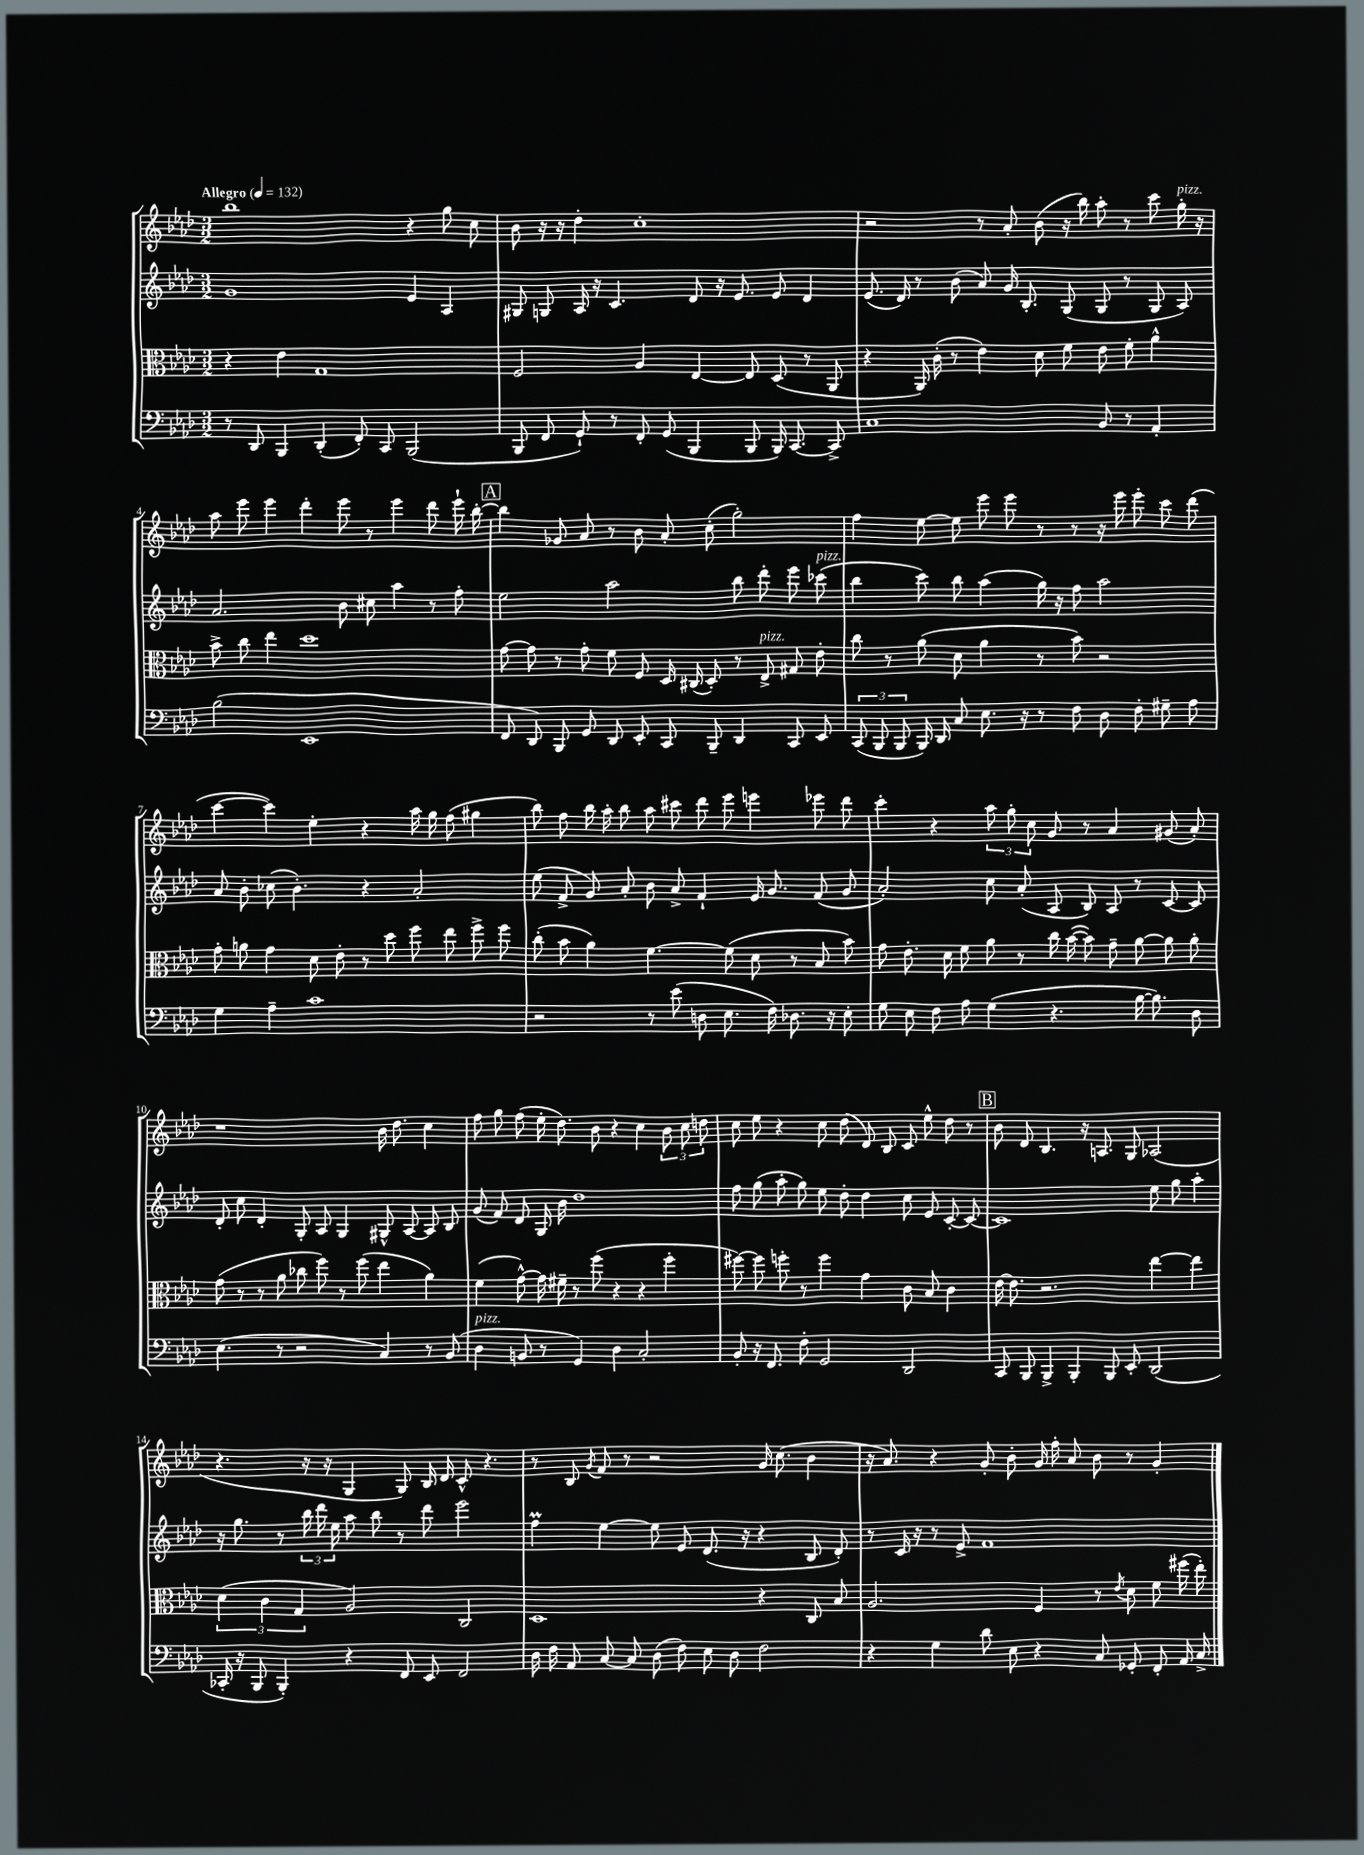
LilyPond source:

<<
\new StaffGroup <<
\new Staff = "s0" {
    \clef treble \key aes \major \numericTimeSignature \time 3/2 \tempo "Allegro" 4 = 132
    \autoBeamOff bes''1 r4 g''8 c''8 |
    bes'8 r16 r16 des''4-. c''1-. |
    r2 r8 aes'8-. bes'8( r16 bes''16) aes''8-. r8 c'''8 g''16-.^\markup { \italic "pizz." } r16 |
    aes''8 ees'''8 ees'''4 des'''4-. ees'''8 r8 ees'''4 des'''8 ees'''16-! bes''16~-. |
    \mark \markup { \box "A" } bes''4 ges'8 aes'8 r8 bes'8 aes'8-. c''8-.( g''2-.) |
    f''4 ees''8~ ees''8 ees'''8 ees'''8 r8 r8 r16 ees'''16 ees'''8-. c'''8 des'''8( |
    c'''4~ c'''4) ees''4-. r4 aes''16 g''16 f''8( gis''4 |
    bes''8) f''8 bes''16 aes''16-. bes''8 aes''8 cis'''8 des'''8 ees'''8 e'''4 ees'''8 des'''8 |
    c'''4-. r4 \tuplet 3/2 { aes''8 g''8-. c''8 } g'8 r8 aes'4 gis'8( aes'8-.) |
    r1 bes'16 des''8. c''4 |
    f''8 g''8 f''8( ees''16-. des''8.) bes'8 r4 c''4 \tuplet 3/2 { bes'8 c''8 d''8 } |
    c''8 ees''8 r4 c''8 des''8( des'8) bes8 c'8 ees''8-^ des''8 r8 |
    \mark \markup { \box "B" } bes'8 des'8 bes4. r16 a8. g8 aes2( |
    r4. r16 r16 g4 g8) bes16 des'16 c'8-^ r4. |
    r8 bes8 \acciaccatura { g'8 } f'8 r8 r2 g'16 c''8.( bes'4 |
    r16 aes'8.) r4 g'8-. bes'8-. g'16 f''16-. aes'8 bes'8 r8 g'4-. \bar "|." |
}
\new Staff = "s1" {
    \clef treble \key aes \major \numericTimeSignature \time 3/2
    \autoBeamOff g'1 ees'4 aes4 |
    gis8 g8 aes16 r16 c'4. des'8 r16 ees'8. ees'8 des'4 |
    ees'8.( des'16) r8 bes'8( aes'8) g'16 bes8.-. g8( g8 r8 g8 aes8) |
    aes'2. bes'8 cis''8 aes''4 r8 f''8-. |
    \mark \markup { \box "A" } ees''2 aes''2 bes''8 des'''8-. ees'''8 ces'''8^\markup { \italic "pizz." }( |
    bes''4 c'''8) bes''8 aes''4( g''16) r16 f''8 aes''2 |
    aes'8 bes'8-. ces''8( bes'4.-.) r4 aes'2-. |
    ees''8( f'8-> g'8) aes'8-. bes'8 aes'8-> f'4-! ees'16 g'8. f'8( g'8 |
    aes'2-.) c''8 aes'8-.( aes8 bes8) aes8 r8 c'8~ c'8 |
    des'8-. c''8 des'4-. g8-. aes8 g4 gis8-^ aes8~ aes8 bes8 |
    g'8( f'8) des'8 g16 bes'16 des''1 |
    f''8 g''8( aes''8-. g''8) ees''8 des''8-. des''4 c''8 ees'8 c'8~-. c'8~ |
    \mark \markup { \box "B" } c'1 ees''8 g''8 aes''4-. |
    r16 g''8. r8 \tuplet 3/2 { bes''16 des'''16 ees''16 } aes''8 bes''8 r8 des'''8 ees'''2 |
    f''4\prall ees''4~ ees''8 ees'8 des'8.( r16 r4 bes8 des'8-.) |
    r8 c'16 r16 r8 ees'8-> f'1 \bar "|." |
}
\new Staff = "s2" {
    \clef alto \key aes \major \numericTimeSignature \time 3/2
    \autoBeamOff r4 ees'4 g1 |
    f2 aes4 ees4~ ees8 des8( r8 aes,8 |
    r4 aes,16) c'16-.( r8 ees'4) des'8 f'8 ees'8 f'8-. aes'4-^ |
    bes'8-> c''8 ees''4 des''1 |
    \mark \markup { \box "A" } g'8~ g'8 r8 g'8-. f'8 f8 des16 cis16( des8-.) r8 ees8->^\markup { \italic "pizz." } gis8 ees'8-. |
    c''8 r8 aes'8( des'8 aes'4 r8 bes'8) r2 |
    g'8-. a'8 g'4 des'8 ees'8-. r8 des''8 f''8 ees''8 f''8-> f''8 |
    c''8-.( bes'8 aes'4) f'4.~ f'8( des'8 r8 bes8 bes'8) |
    g'8 ees'8.-. des'16 f'8 aes'8 r8 c''16 bes'16~( bes'8) g'8-- aes'8~ aes'8 aes'8-. |
    g'8( r8 r8 aes'8 ces''8 f''8) r8 f''8( ees''4 aes'4) |
    f'4( g'8~-^) g'16 fis'16-- r8 f''8( r4 r4 f''4-. |
    fis''8~) fis''8 f''8-. r8 f''4 g'4 c'8 bes8 c'4 |
    \mark \markup { \box "B" } ees'16~ ees'8. r2. ees''4~ ees''4 |
    \tuplet 3/2 { des'4( c'4 g4 } aes2) c2 |
    des1 r4 c8 bes8 |
    aes2. f4 r8 \acciaccatura { ees'8 } des'8 f'8 fis''16( ees''16-.) \bar "|." |
}
\new Staff = "s3" {
    \clef bass \key aes \major \numericTimeSignature \time 3/2
    \autoBeamOff r8 des,8 bes,,4 des,4-.( f,8-.) c,8 bes,,2( |
    bes,,8 f,8 g,8-!) r8 f,8-. g,8( bes,,4 bes,,8 bes,,16) c,8.~ c,8-> |
    c1 bes,8 r8 aes,4-. |
    bes2( ees,1 |
    \mark \markup { \box "A" } f,8 des,8) bes,,8 g,8 des,8 ees,8-. c,8 bes,,8-- des,4 c,8 ees,8 |
    \tuplet 3/2 { c,8( bes,,8 bes,,8 } bes,,16) des,16 c8 ees8. r16 r8 f8 des8 f8-. gis8-- aes8 |
    g4 aes4-- c'1 |
    r2 r8 ees'8( d8 ees8. f16) des8. r16 ees8-. |
    g8 ees8 f8 aes8 g4( r4. bes16~ bes8.) des8 |
    ees4.( r8 r2 c4) r8 bes,8( |
    des4^\markup { \italic "pizz." } b,8 r8 g,4) des4 c2-. |
    bes,8-. r16 f,8. f8-. g,2 des,2 |
    \mark \markup { \box "B" } c,8 bes,,8 bes,,4-> bes,,4-. bes,,8 ees,8-. des,2( |
    ces,16-. r16 bes,,8 bes,,4-.) r4 f,8 ees,8 f,2 |
    des16 f16 aes,8 c8~ c8 des8( f8) ees8 des8 f2 |
    r4 g4 des'8 ees8 r4 c8 ges,8-. f,8-. aes,16 c16-> \bar "|." |
}
>>
>>
